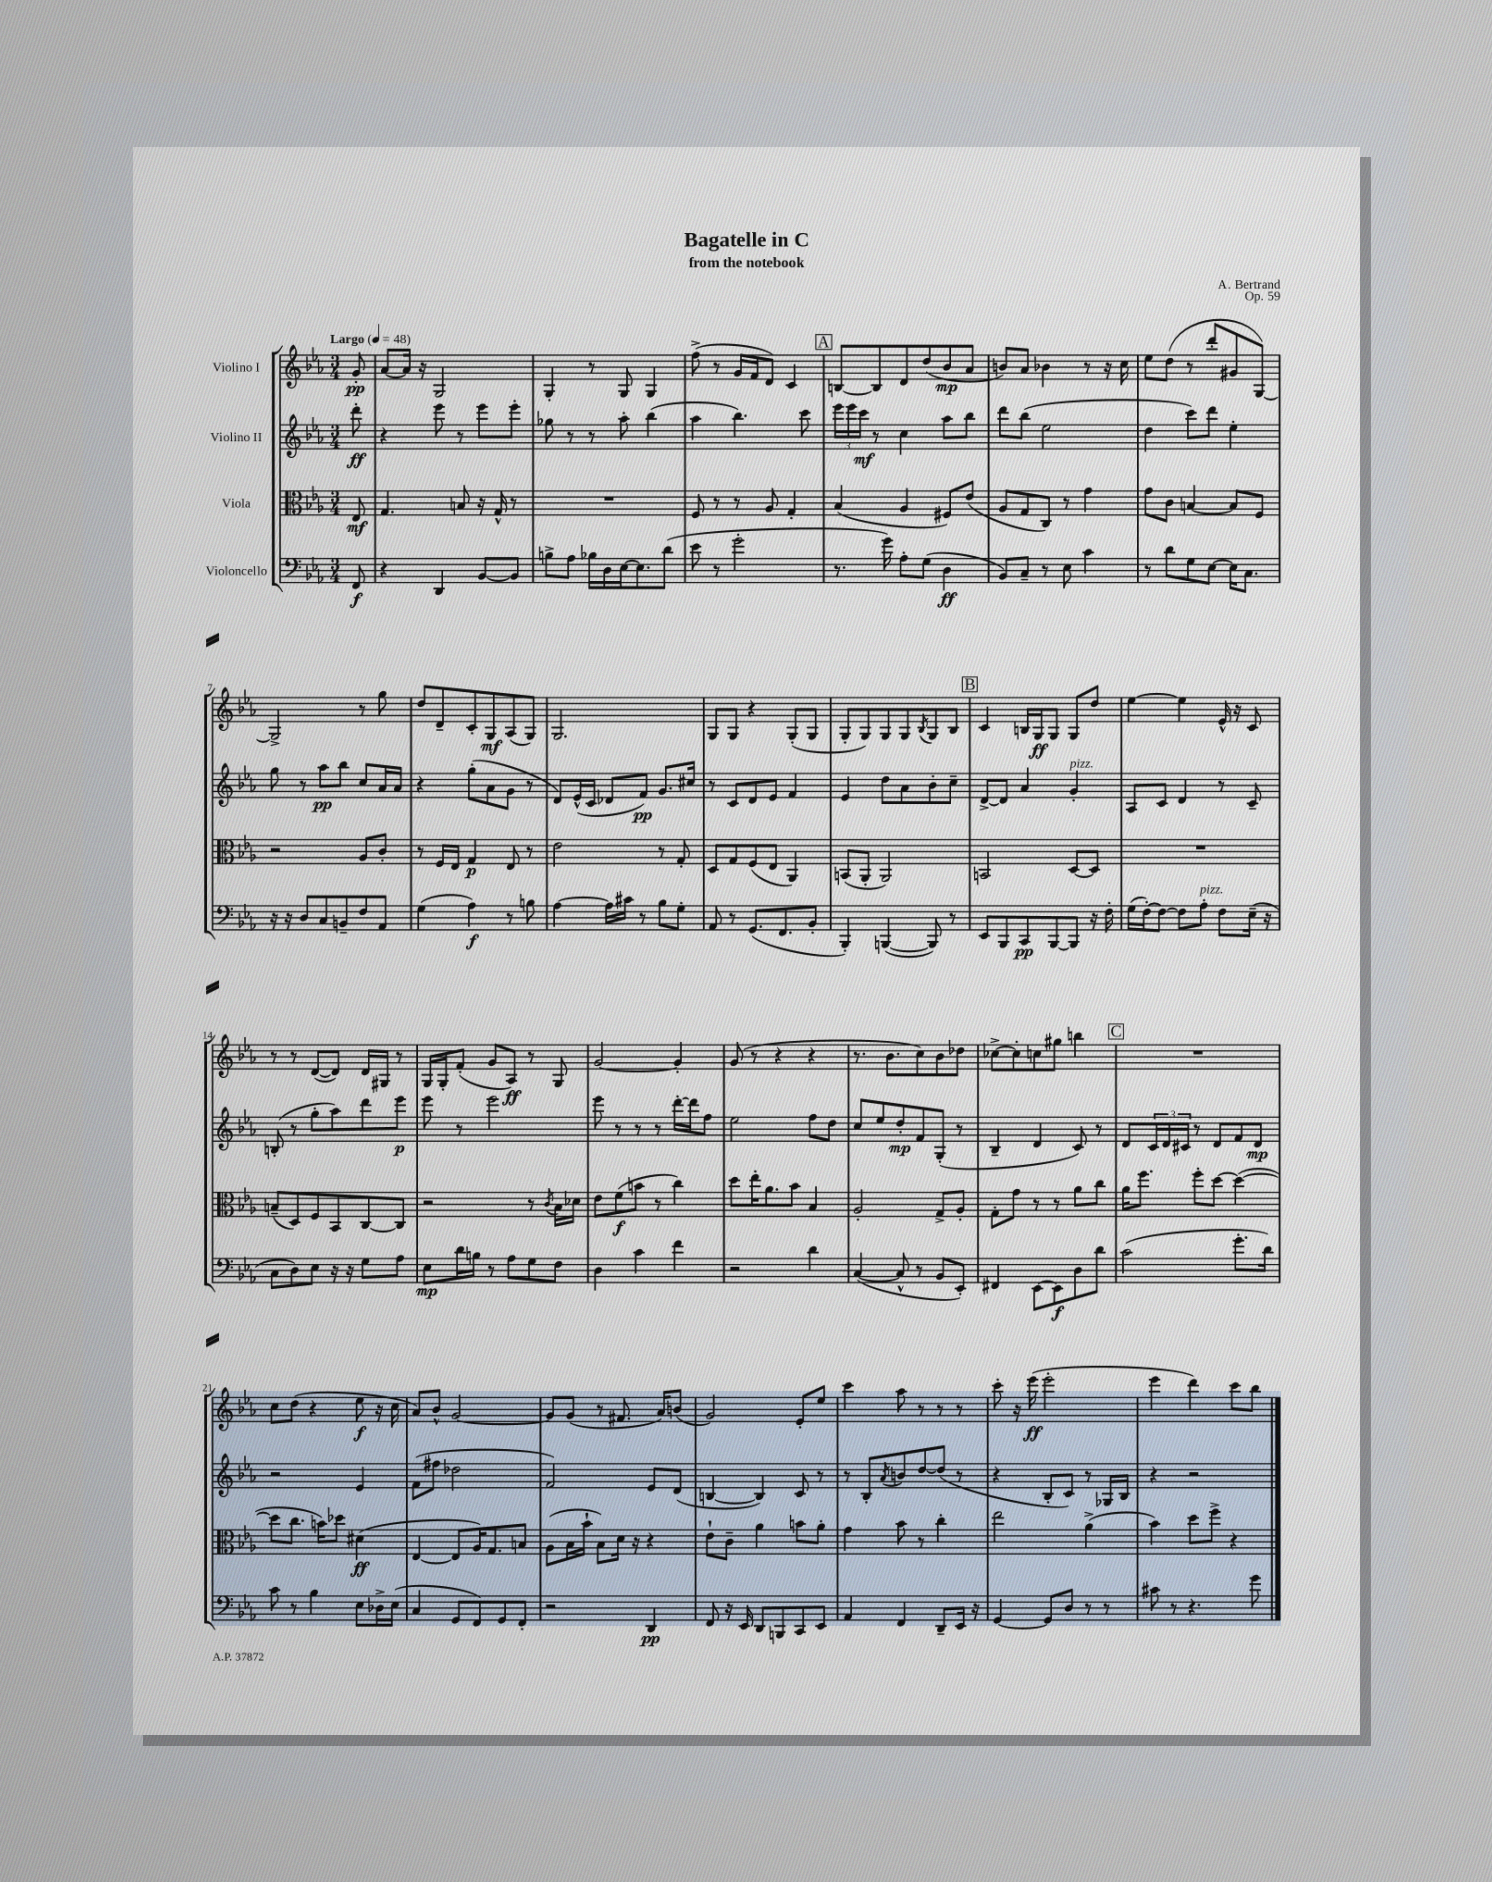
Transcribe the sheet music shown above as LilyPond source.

\header { title = "Bagatelle in C" composer = "A. Bertrand" subtitle = "from the notebook" opus = "Op. 59" }
<<
\new StaffGroup <<
\new Staff = "s0" \with { instrumentName = "Violino I" } {
    \clef treble \key ees \major \numericTimeSignature \time 3/4 \partial 8 \tempo "Largo" 4 = 48
    g'8-.\pp |
    aes'8~ aes'16 r16 g2 |
    g4-. r8 g8 g4 |
    f''8->( r8 g'16 f'16 d'8) c'4 |
    \mark \markup { \box "A" } b8~ b8 d'8 d''8( bes'8\mp aes'8 |
    b'8) aes'8 bes'4 r8 r16 c''16 |
    ees''8 d''8( r8 d'''8-. gis'8 g8~) |
    g2-> r8 g''8 |
    d''8 d'8-- c'8-. g8\mf aes8( g8) |
    g2. |
    g8 g8 r4 g8-.( g8 |
    g8-. g8) g8 g8 \acciaccatura { bes8 } g8 bes8 |
    \mark \markup { \box "B" } c'4 b16 g16\ff g8 g8 d''8 |
    ees''4~ ees''4 ees'16-^ r16 c'8 |
    r8 r8 d'8~( d'8) d'16 gis16 r8 |
    g16 g16-. f'8-.( g'8 aes8\ff) r8 g8 |
    g'2~ g'4-. |
    g'8( r8 r4 r4 |
    r8. bes'8. c''8) bes'8 des''8 |
    ces''8~-> ces''8-. c''8 gis''8 b''4 |
    \mark \markup { \box "C" } R2. |
    c''8 d''8( r4 ees''8\f r16 c''16 |
    aes'8) bes'8-^ g'2~ |
    g'8 g'8( r8 fis'8. aes'16) b'8( |
    g'2) ees'8-. ees''8 |
    c'''4 aes''8 r8 r8 r8 |
    c'''8-. r16 ees'''16\ff( ees'''2-. |
    ees'''4 d'''4) c'''8 bes''8 \bar "|." |
}
\new Staff = "s1" \with { instrumentName = "Violino II" } {
    \clef treble \key ees \major \numericTimeSignature \time 3/4 \partial 8
    d'''8-.\ff |
    r4 ees'''8 r8 ees'''8 ees'''8-. |
    ges''8 r8 r8 aes''8-. bes''4( |
    aes''4 bes''4.) c'''8 |
    \mark \markup { \box "A" } \tuplet 3/2 { ees'''16 ees'''16 c'''16\mf } r8 c''4 aes''8 bes''8 |
    d'''8 bes''8( ees''2 |
    d''4 c'''8) d'''8 ees''4-. |
    g''8 r8 aes''8\pp bes''8 c''8 aes'16 aes'16 |
    r4 g''8-.( aes'8 g'8 r8 |
    d'8) ees'16-^( c'16 des'8 f'8\pp) g'8. cis''16 |
    r8 c'8 d'8 ees'8 f'4 |
    ees'4 d''8 aes'8 bes'8-. c''8-- |
    \mark \markup { \box "B" } d'8~-> d'8 aes'4 g'4-.^\markup { \italic "pizz." } |
    aes8 c'8 d'4 r8 c'8-- |
    b8-.( r8 g''8-. aes''8) d'''8 ees'''8\p |
    ees'''8 r8 ees'''2 |
    ees'''8 r8 r8 r8 d'''16~-. d'''16 f''8 |
    ees''2 f''8 d''8 |
    c''8 ees''8 d''8-.\mp f'8 g8-.( r8 |
    bes4-- d'4 c'8) r8 |
    \mark \markup { \box "C" } d'8 \tuplet 3/2 { c'16 d'16 cis'16 } r8 d'8 f'8 d'8\mp |
    r2 ees'4 |
    f'8( fis''8 des''2 |
    f'2) ees'8 d'8( |
    b4~ b4) c'8 r8 |
    r8 bes8-. \acciaccatura { aes'8 } b'8 d''8~ d''8( r8 |
    r4 bes8-. c'8) r8 ges16 bes16 |
    r4 r2 \bar "|." |
}
\new Staff = "s2" \with { instrumentName = "Viola" } {
    \clef alto \key ees \major \numericTimeSignature \time 3/4 \partial 8
    ees8\mf |
    g4. b8 r16 g16-^ r8 |
    R2. |
    f8 r8 r8 aes8 g4-. |
    \mark \markup { \box "A" } bes4( aes4 fis8) ees'8( |
    aes8 g8 c8) r8 g'4 |
    g'8 c'8 b4~ b8 f8 |
    r2 aes8 c'8-. |
    r8 f16 ees16 g4\p ees8 r8 |
    ees'2 r8 g8-. |
    d8 g8 f8( ees8 aes,4) |
    b,8( aes,8-. aes,2) |
    \mark \markup { \box "B" } b,2 d8~ d8 |
    R2. |
    b8--( d8) f8 bes,8 c8~ c8 |
    r2 r8 \acciaccatura { c'8 } bes16 des'16 |
    ees'8 f'8\f( b'8 r8 c''4) |
    d''8 ees''16-. aes'8. bes'8 bes4 |
    aes2-. g8-> aes8-. |
    g8-. g'8 r8 r8 aes'8 c''8 |
    \mark \markup { \box "C" } aes'16 f''8. f''8-. d''8~ d''4~( |
    d''8 c''8. b'16) des''8 dis'4\ff( |
    ees4~ ees8 aes16) g8. b8 |
    aes8( bes16 bes'16-! bes8) d'16 r16 r4 |
    ees'8-! c'8-- aes'4 b'8 aes'8-. |
    g'4 bes'8 r8 c''4-. |
    ees''2 aes'4->( |
    bes'4) d''8 f''8-> r4 \bar "|." |
}
\new Staff = "s3" \with { instrumentName = "Violoncello" } {
    \clef bass \key ees \major \numericTimeSignature \time 3/4 \partial 8
    f,8\f |
    r4 d,4 bes,8~ bes,8 |
    b8-> aes8 bes16 d16 ees16~ ees8. d'8( |
    ees'8 r8 g'2-. |
    \mark \markup { \box "A" } r8. g'16) aes8-. g8( d4\ff |
    bes,8) c8-- r8 ees8 c'4 |
    r8 d'8 g8 ees8~ ees16 c8. |
    r16 r16 d8 c8 b,8-- f8 aes,8 |
    g4( aes4\f) r8 b8 |
    aes4~ aes16 cis'16 r8 bes8 g8-. |
    aes,8 r8 g,8.( f,8. bes,8-. |
    bes,,4-.) b,,4~( b,,8) r8 |
    \mark \markup { \box "B" } ees,8 bes,,8 c,8\pp bes,,8~ bes,,8 r16 f16-. |
    g16( f16~-.) f8~ f8 aes8-.^\markup { \italic "pizz." } f8 ees16--( r16 |
    c8 d8) ees8 r16 r16 g8 aes8 |
    ees8\mp d'16 b16 r8 aes8 g8 f8 |
    d4 c'4 f'4 |
    r2 d'4 |
    c4~( c8-^ r8 bes,8 ees,8-.) |
    fis,4 ees,8~ ees,8\f d8 d'8 |
    \mark \markup { \box "C" } c'2( g'8.-. d'16) |
    c'8 r8 bes4 ees8 des16-> ees16( |
    c4 g,8 f,8) g,8 f,8-. |
    r2 d,4\pp |
    f,8 r16 ees,16 d,8 b,,8 c,8 ees,8 |
    aes,4 f,4 d,8-- ees,16 r16 |
    g,4~ g,8 d8 r8 r8 |
    cis'8 r8 r4. g'8 \bar "|." |
}
>>
>>
